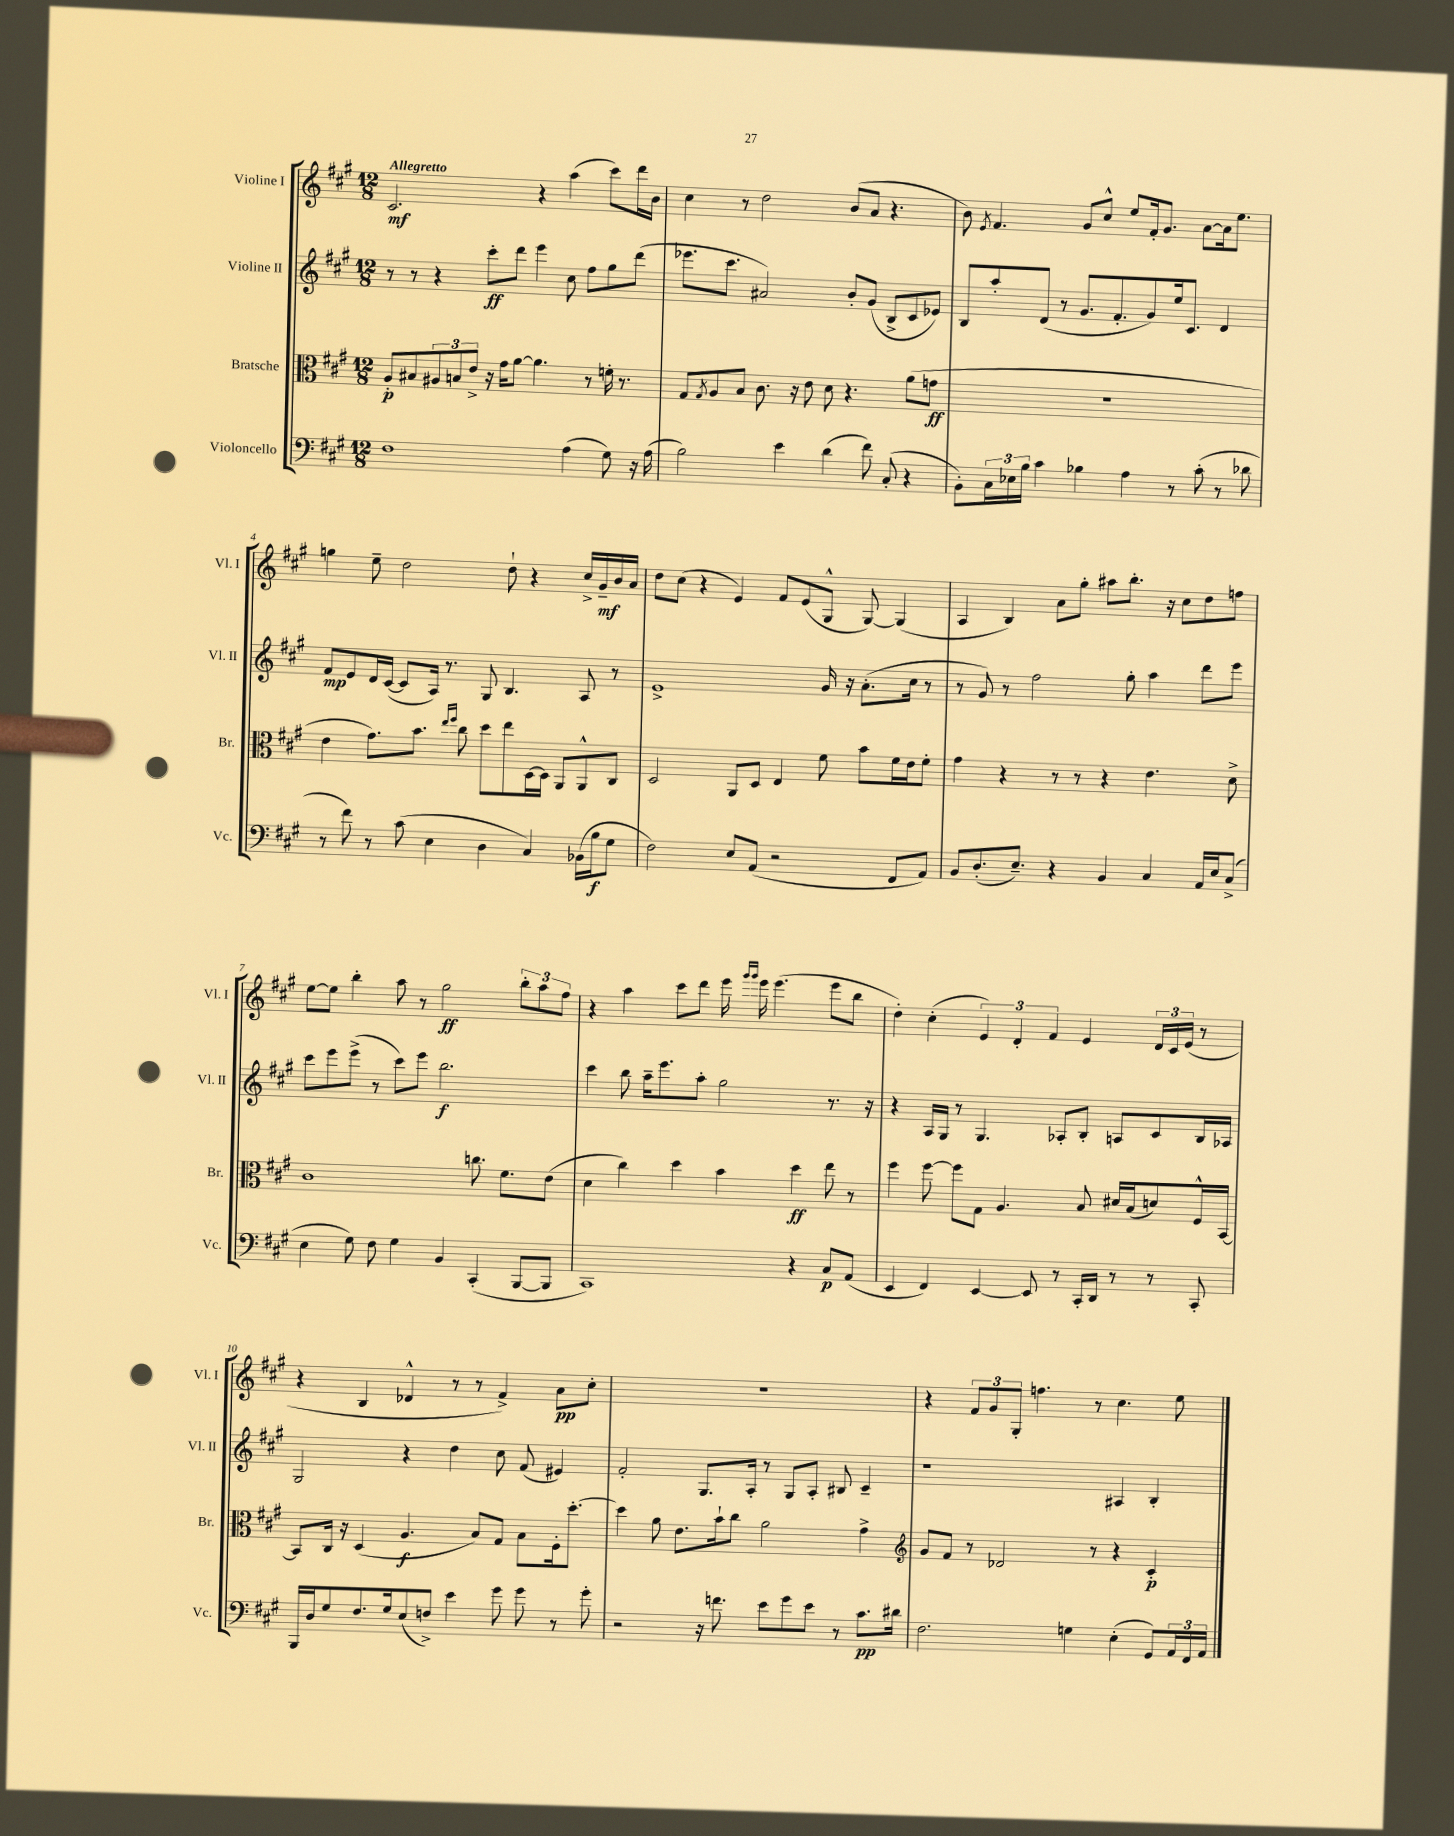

**kern	**dynam	**kern	**dynam	**kern	**dynam	**kern	**dynam
*part4	*part4	*part3	*part3	*part2	*part2	*part1	*part1
*staff4	*staff4	*staff3	*staff3	*staff2	*staff2	*staff1	*staff1
*I"Violoncello	*	*I"Bratsche	*	*I"Violine II	*	*I"Violine I	*
*I'Vc.	*	*I'Br.	*	*I'Vl. II	*	*I'Vl. I	*
*clefF4	*	*clefC3	*	*clefG2	*	*clefG2	*
*k[f#c#g#]	*	*k[f#c#g#]	*	*k[f#c#g#]	*	*k[f#c#g#]	*
*M12/8	*	*M12/8	*	*M12/8	*	*M12/8	*
=1	=1	=1	=1	=1	=1	=1	=1
!	!	!	!	!	!	!LO:TX:a:B:t=Allegretto	!
1F#	.	8A'/L	p	8r	.	2.c#/	mf
.	.	8B#X/	.	8r	.	.	.
.	.	12A#X/	.	4r	.	.	.
.	.	12Bn/	.	.	.	.	.
.	.	12e^/J	.	.	.	.	.
.	.	16r	.	8ccc#'\L	ff	.	.
.	.	16g#\KL	.	.	.	.	.
.	.	[8a\J	.	8ddd\J	.	.	.
.	.	4.a\]	.	4eee\	.	4r	.
(4A\	.	.	.	8cc#\	.	(4aa\	.
.	.	8r	.	8ff#\L	.	.	.
8G#\)	.	16fn'\	.	8gg#\	.	8ccc#\L)	.
.	.	8.r	.	.	.	.	.
16r	.	.	.	(8ddd\J	.	16ddd\L	.
(16A\	.	.	.	.	.	16b\JJ	.
=2	=2	=2	=2	=2	=2	=2	=2
2B\)	.	8G#/L	.	8.eee-X\L	.	4cc#\	.
.	.	8qG#/	.	.	.	.	.
.	.	8A/	.	.	.	.	.
.	.	.	.	8.ccc#\J	.	.	.
.	.	8B/J	.	.	.	8r	.
.	.	8.c#\	.	2a#X/)	.	2dd\	.
4e\	.	.	.	.	.	.	.
.	.	16r	.	.	.	.	.
.	.	8e\	.	.	.	.	.
(4d\	.	8d\	.	.	.	.	.
.	.	4.r	.	8b'/L	.	(8b/L	.
8f#\)	.	.	.	(8g#/J	.	8a/J	.
(8C#'/	.	.	.	8B^/L	.	4.r	.
4r	.	(8a\L	.	8c#/	.	.	.
.	.	8gn\J	ff	8e-X/J)	.	.	.
=3	=3	=3	=3	=3	=3	=3	=3
8BB'\L)	.	1.r	.	8B/L	.	8b\)	.
.	.	.	.	.	.	8qe/	.
24C#\L	.	.	.	8aa'/	.	4.f#/	.
24E-X\	.	.	.	.	.	.	.
24B\JJ	.	.	.	.	.	.	.
4c#\	.	.	.	(8d/J	.	.	.
.	.	.	.	8r	.	.	.
4B-X\	.	.	.	8.g#/L	.	8g#/L	.
.	.	.	.	.	.	8cc#^^/J	.
.	.	.	.	8.f#'/	.	.	.
4A\	.	.	.	.	.	8ee/L	.
.	.	.	.	8g#/)	.	16f#'/k	.
.	.	.	.	.	.	8.g#/J	.
8r	.	.	.	16ee/k	.	.	.
.	.	.	.	8.c#/J	.	.	.
(8c#'\	.	.	.	.	.	[8a\L	.
8r	.	.	.	4d/	.	16a\k]	.
.	.	.	.	.	.	8.ee\J	.
8d-X\	.	.	.	.	.	.	.
!!LO:LB:g=z
=4	=4	=4	=4	=4	=4	=4	=4
8r	.	4e\	.	8f#/L	mp	4ggn\	.
8f#\)	.	.	.	8e/	.	.	.
8r	.	8.g#\L)	.	16d/L	.	8ee~\	.
.	.	.	.	([16c#/JJ	.	.	.
(8c#\	.	.	.	8c#/L]	.	2dd\	.
.	.	8.b\J	.	.	.	.	.
4E\	.	.	.	16A/Jk)	.	.	.
.	.	.	.	8.r	.	.	.
.	.	16qqee/LL	.	.	.	.	.
.	.	16qqff#/JJ	.	.	.	.	.
.	.	8cc#\	.	.	.	.	.
4D\	.	8dd\L	.	8G#/	.	.	.
.	.	8ee\	.	4.B/	.	8dd`\	.
4C#/)	.	[16D\L	.	.	.	4r	.
.	.	16D\JJ]	.	.	.	.	.
.	.	8AA/L	.	.	.	.	.
(16BB-X\LL	.	8AA^^/	.	8A/	.	16cc#^/LL	.
16B\J	f	.	.	.	.	16g#~/	mf
8G#\J	.	8C#/J	.	8r	.	16b/	.
.	.	.	.	.	.	16a/JJ	.
=5	=5	=5	=5	=5	=5	=5	=5
2F#\)	.	2D/	.	1e^	.	8dd\L	.
.	.	.	.	.	.	(8cc#\J	.
.	.	.	.	.	.	4r	.
8E/L	.	8AA/L	.	.	.	4e/)	.
(8AA/J	.	8D/J	.	.	.	.	.
2r	.	4E/	.	.	.	8f#/L	.
.	.	.	.	.	.	(8e/	.
.	.	8f#\	.	16g#/	.	8G#^^/J	.
.	.	.	.	16r	.	.	.
.	.	8b\L	.	(8.a'\L	.	[8G#/)	.
8FF#/L	.	16f#\L	.	.	.	(4G#/]	.
.	.	16e\J	.	16cc#\Jk	.	.	.
8AA/J)	.	8f#'\J	.	8r	.	.	.
=6	=6	=6	=6	=6	=6	=6	=6
8BB/L	.	4g#\	.	8r	.	4A/	.
(8.D'/	.	.	.	8g#/)	.	.	.
.	.	4r	.	8r	.	4B/)	.
8.E~/J)	.	.	.	.	.	.	.
.	.	.	.	2ff#\	.	.	.
4r	.	8r	.	.	.	8a\L	.
.	.	8r	.	.	.	8gg#'\J	.
4BB/	.	4r	.	.	.	8aa#X\L	.
.	.	.	.	8gg#'\	.	8.bb'\J	.
4C#/	.	4.e\	.	4aa\	.	.	.
.	.	.	.	.	.	16r	.
.	.	.	.	.	.	8cc#\L	.
16AA/LL	.	.	.	8ddd\L	.	8dd\	.
16E/J	.	.	.	.	.	.	.
(8C#^/J	.	8d^\	.	8eee\J	.	8ffn\J	.
!!LO:LB:g=z
=7	=7	=7	=7	=7	=7	=7	=7
4E\	.	1c#	.	8ccc#\L	.	[8ee\L	.
.	.	.	.	8eee\	.	8ee\J]	.
8G#\)	.	.	.	(8eee^\J	.	4bb'\	.
8F#\	.	.	.	8r	.	.	.
4G#\	.	.	.	8ccc#\L)	.	8aa\	.
.	.	.	.	8eee\J	.	8r	.
4BB/	.	.	.	2.bb\	f	2gg#\	ff
(4CC#'/	.	8.ccn\	.	.	.	.	.
.	.	8.f#\L	.	.	.	.	.
[8BBB/L	.	.	.	.	.	12bb'\L	.
.	.	.	.	.	.	12aa\	.
8BBB/J]	.	(8e\J	.	.	.	.	.
.	.	.	.	.	.	12ff#\J	.
=8	=8	=8	=8	=8	=8	=8	=8
1CC#)	.	4d\	.	4ccc#\	.	4r	.
.	.	4cc#\)	.	8bb\	.	4aa\	.
.	.	.	.	16aa~\KL	.	.	.
.	.	.	.	8.eee\	.	.	.
.	.	4dd\	.	.	.	8ccc#\L	.
.	.	.	.	8aa'\J	.	8ddd\J	.
.	.	4b\	.	2gg#\	.	16eee\	.
.	.	.	.	.	.	16qqggg#/LL	.
.	.	.	.	.	.	16qqggg#/JJ	.
.	.	.	.	.	.	16eee\	.
.	.	.	.	.	.	(4.eee\	.
4r	.	4dd\	ff	.	.	.	.
8C#/L	p	8ee\	.	8.r	.	8eee\L	.
(8AA/J	.	8r	.	.	.	8bb\J	.
.	.	.	.	16r	.	.	.
=9	=9	=9	=9	=9	=9	=9	=9
4EE/	.	4ff#\	.	4r	.	4dd'\)	.
4FF#/)	.	[8ff#\	.	16A/LL	.	(4cc#'\	.
.	.	.	.	16G#/JJ	.	.	.
.	.	8ff#\L]	.	8r	.	.	.
[4EE/	.	8G#\J	.	4.G#/	.	6e/)	.
.	.	4.A/	.	.	.	.	.
.	.	.	.	.	.	6d'/	.
8EE/]	.	.	.	.	.	.	.
.	.	.	.	.	.	6f#/	.
8r	.	.	.	8A-X'/L	.	.	.
16CC#'/LL	.	8B/	.	8B'/J	.	4e/	.
16DD/JJ	.	.	.	.	.	.	.
8r	.	16d#X/LL	.	8An/L	.	.	.
.	.	(16B/J	.	.	.	.	.
8r	.	8dn/)	.	8c#/	.	24d/LL	.
.	.	.	.	.	.	24c#/	.
.	.	.	.	.	.	(24e/JJ	.
8CC#'/	.	16F#^^/L	.	16B/L	.	8r	.
.	.	[16BB/JJ	.	16A-X/JJ	.	.	.
!!LO:LB:g=z
=10	=10	=10	=10	=10	=10	=10	=10
16BBB/LL	.	8BB/L]	.	2G#/	.	4r	.
16D/J	.	.	.	.	.	.	.
8G#/	.	16C#/Jk	.	.	.	.	.
.	.	16r	.	.	.	.	.
8.F#/	.	(4D/	.	.	.	4B/	.
16G#/k	.	.	.	.	.	.	.
(8E/	.	4.A/	f	4r	.	4d-X^^/	.
8Fn^/J)	.	.	.	.	.	.	.
4e\	.	.	.	4dd\	.	8r	.
.	.	8B/L)	.	.	.	8r	.
8g#\	.	8G#/J	.	8cc#\	.	4f#^/)	.
8g#\	.	8B\L	.	(8f#/	.	.	.
8r	.	16F#'\k	.	4e#X/)	.	8a\L	pp
.	.	[8.dd'\J	.	.	.	.	.
8g#'\	.	.	.	.	.	8cc#'\J	.
=11	=11	=11	=11	=11	=11	=11	=11
2r	.	4dd\]	.	2f#'/	.	1.r	.
.	.	8a\	.	.	.	.	.
.	.	8.e\L	.	.	.	.	.
16r	.	.	.	8.G#/L	.	.	.
8.fn\	.	16b`\k	.	.	.	.	.
.	.	8cc#\J	.	.	.	.	.
.	.	.	.	16A'/Jk	.	.	.
8e\L	.	2a\	.	8r	.	.	.
8g#\	.	.	.	8G#/L	.	.	.
8e\J	.	.	.	8A'/J	.	.	.
8r	.	.	.	8B#X/	.	.	.
8.c#\L	pp	4g#^\	.	4c#~/	.	.	.
16d#X\Jk	.	.	.	.	.	.	.
=12	=12	=12	=12	=12	=12	=12	=12
*	*	*clefG2	*	*	*	*	*
2.F#\	.	8g#/L	.	1r	.	4r	.
.	.	8f#/J	.	.	.	.	.
.	.	8r	.	.	.	12f#/L	.
.	.	.	.	.	.	12g#/	.
.	.	2d-X/	.	.	.	.	.
.	.	.	.	.	.	12G#'/J	.
.	.	.	.	.	.	4.ffn\	.
4Gn\	.	.	.	.	.	.	.
.	.	8r	.	.	.	8r	.
(4E'\	.	4r	.	4A#X/	.	4.cc#\	.
8GG#/L)	.	4c#'/	p	4B'/	.	.	.
24AA/L	.	.	.	.	.	8ee\	.
24FF#/	.	.	.	.	.	.	.
24AA/JJ	.	.	.	.	.	.	.
==	==	==	==	==	==	==	==
*-	*-	*-	*-	*-	*-	*-	*-
